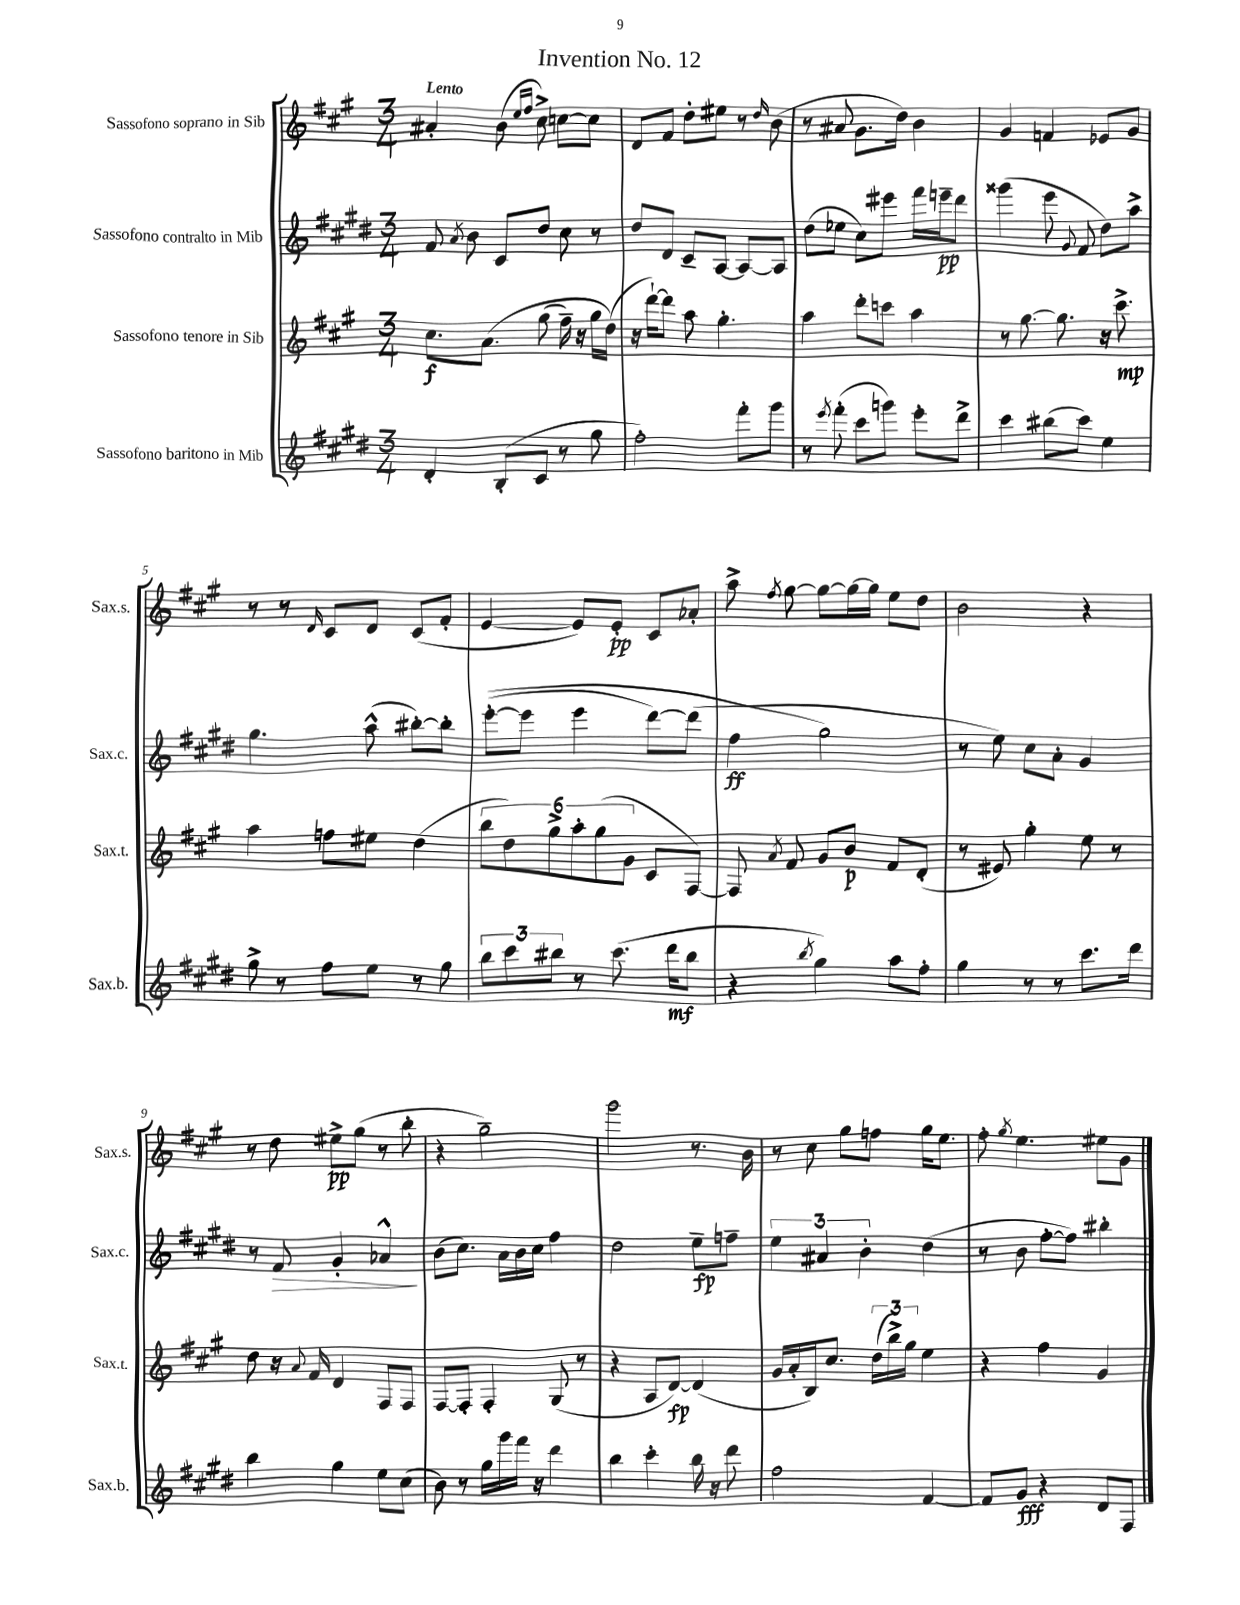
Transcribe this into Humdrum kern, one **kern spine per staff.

**kern	**dynam	**kern	**dynam	**kern	**dynam	**kern	**dynam
*part4	*part4	*part3	*part3	*part2	*part2	*part1	*part1
*staff4	*staff4	*staff3	*staff3	*staff2	*staff2	*staff1	*staff1
*I"Sassofono baritono in Mib	*	*I"Sassofono tenore in Sib	*	*I"Sassofono contralto in Mib	*	*I"Sassofono soprano in Sib	*
*I'Sax.b.	*	*I'Sax.t.	*	*I'Sax.c.	*	*I'Sax.s.	*
*clefG2	*	*clefG2	*	*clefG2	*	*clefG2	*
*k[f#c#g#d#]	*	*k[f#c#g#]	*	*k[f#c#g#d#]	*	*k[f#c#g#]	*
*M3/4	*	*M3/4	*	*M3/4	*	*M3/4	*
=1	=1	=1	=1	=1	=1	=1	=1
!	!	!	!	!	!	!LO:TX:a:B:t=Lento	!
4d#'/	.	8.cc#\L	f	8f#/	.	4a#X'/	.
.	.	.	.	8qa/	.	.	.
.	.	.	.	8b\	.	.	.
.	.	(8.a\J	.	.	.	.	.
(8B'/L	.	.	.	8c#/L	.	(8b\	.
.	.	.	.	.	.	16qqee/LL	.
.	.	.	.	.	.	16qqff#/JJ	.
8c#/J	.	(8gg#\	.	8dd#/J	.	8cc#^\)	.
8r	.	16ff#~\)	.	8cc#\	.	[8ccn\L	.
.	.	16r	.	.	.	.	.
8gg#\	.	16gg#\LL	.	8r	.	8cc\J]	.
.	.	(16dd\JJ)	.	.	.	.	.
=2	=2	=2	=2	=2	=2	=2	=2
2ff#'\)	.	16r	.	8dd#/L	.	8d/L	.
.	.	[16ddd`\KL)	.	.	.	.	.
.	.	8ddd\J]	.	8d#/J	.	8f#/J	.
.	.	8aa\	.	8c#~/L	.	8dd'\L	.
.	.	4.gg#'\	.	[8A/J	.	8ee#X\J	.
8fff#'\L	.	.	.	8A/L_	.	8r	.
.	.	.	.	.	.	16qqdd/	.
8ggg#\J	.	.	.	8A/J]	.	(8b\	.
=3	=3	=3	=3	=3	=3	=3	=3
8r	.	4aa\	.	(8dd#\L	.	8r	.
8qeee/	.	.	.	.	.	.	.
(8fff#'\	.	.	.	8ee-X\J	.	8a#X/	.
8ccc#\L	.	8ddd'\L	.	8cc#\L)	.	8.g#\L	.
8gggn\J)	.	8cccn\J	.	8eee#X\J	.	.	.
.	.	.	.	.	.	16dd\Jk)	.
8eee'\L	.	4aa\	.	16fff#\LL	.	4b\	.
.	.	.	.	16eeen~\J	pp	.	.
8ddd#^\J	.	.	.	8ddd#\J	.	.	.
=4	=4	=4	=4	=4	=4	=4	=4
4ccc#\	.	8r	.	(4ggg##X\	.	4g#/	.
.	.	[8.gg#\	.	.	.	.	.
(8bb#X\L	.	.	.	8eee\	.	4fn/	.
.	.	8.gg#\]	.	.	.	.	.
.	.	.	.	8qqg#/	.	.	.
8ccc#\J)	.	.	.	8f#/	.	.	.
4ee\	.	16r	.	8dd#\L)	.	8e-X/L	.
.	.	8.ccc#^\	mp	.	.	.	.
.	.	.	.	8aa^\J	.	8g#/J	.
!!LO:LB:g=z
=5	=5	=5	=5	=5	=5	=5	=5
8gg#^\	.	4aa\	.	4.gg#\	.	8r	.
8r	.	.	.	.	.	8r	.
.	.	.	.	.	.	16qqd/	.
8ff#\L	.	8ffn\L	.	.	.	8c#/L	.
8ee\J	.	8ee#X\J	.	(8aa^^\	.	8d/J	.
8r	.	(4dd\	.	[8bb#X'\L)	.	(8c#/L	.
8gg#\	.	.	.	8bb#'\J]	.	8f#'/J	.
=6	=6	=6	=6	=6	=6	=6	=6
12bb\L	.	12bb\L	.	(([8eee'\L	.	[4e/	.
12ccc#\	.	12dd\)	.	.	.	.	.
.	.	.	.	8eee\J]	.	.	.
12bb#X\J	.	12gg#^\	.	.	.	.	.
8r	.	12aa'\	.	4eee\	.	8e/L])	.
.	.	(12gg#\	.	.	.	.	.
(8.ccc#\	.	.	.	.	.	8e'/J	pp
.	.	12g#\J	.	.	.	.	.
.	.	8c#/L	.	[8ddd#\L)	.	8c#/L	.
16ddd#\KL	mf	.	.	.	.	.	.
8bb#\J	.	[8F#/J)	.	(8ddd#\J]	.	8a-X'/J	.
=7	=7	=7	=7	=7	=7	=7	=7
4r	.	8F#/]	.	4ff#\	ff	8aa^\	.
.	.	8qa/	.	.	.	8qff#/	.
.	.	8f#/	.	.	.	[8gg#\	.
8qbb/	.	.	.	.	.	.	.
4gg#\)	.	8g#/L	.	2gg#\)	.	8gg#\L_	.
.	.	8b/J	p	.	.	16gg#\L_	.
.	.	.	.	.	.	16gg#\JJ]	.
8aa\L	.	8f#/L	.	.	.	8ee\L	.
8ff#'\J	.	(8d'/J	.	.	.	8dd\J	.
=8	=8	=8	=8	=8	=8	=8	=8
4gg#\	.	8r	.	8r	.	2b\	.
.	.	8e#X/)	.	8ee\)	.	.	.
8r	.	4gg#'\	.	8cc#\L	.	.	.
8r	.	.	.	8a'\J	.	.	.
8.ccc#\L	.	8ee\	.	4g#/	.	4r	.
.	.	8r	.	.	.	.	.
16ddd#\Jk	.	.	.	.	.	.	.
!!LO:LB:g=z
=9	=9	=9	=9	=9	=9	=9	=9
4bb\	.	8dd\	.	8r	.	8r	.
!	!	!	!	!	!LO:HP:b	!	!
.	.	16r	.	8f#/	>	8dd\	.
.	.	8qqa/	.	.	.	.	.
.	.	16f#/	.	.	.	.	.
4gg#\	.	4d/	.	4g#'/	.	8ee#X^\L	pp
.	.	.	.	.	.	(8gg#\J	.
8ee\L	.	8F#/L	.	4a-X^^/	.	8r	.
(8cc#\J	.	8F#/J	.	.	.	8bb'\	.
.	.	.	.	.	]	.	.
=10	=10	=10	=10	=10	=10	=10	=10
8b\)	.	[8F#/L	.	(8b\L	.	4r	.
8r	.	8F#'/J]	.	8.cc#\J)	.	.	.
16gg#\LL	.	4F#'/	.	.	.	2gg#~\)	.
16ggg#\	.	.	.	16a\LL	.	.	.
16fff#\JJ	.	.	.	16b\	.	.	.
16r	.	.	.	16cc#\JJ	.	.	.
4ddd#\	.	(8G#/	.	4ff#\	.	.	.
.	.	8r	.	.	.	.	.
=11	=11	=11	=11	=11	=11	=11	=11
4bb\	.	4r	.	2dd#\	.	2ggg#\	.
4ccc#'\	.	8A/L	.	.	.	.	.
.	.	[8d/J)	fp	.	.	.	.
16bb\	.	(4d/]	.	8ee~\L	fp	8.r	.
16r	.	.	.	.	.	.	.
8ddd#\	.	.	.	8ffn~\J	.	.	.
.	.	.	.	.	.	16b\	.
=12	=12	=12	=12	=12	=12	=12	=12
2ff#\	.	16g#/LL	.	6ee\	.	8r	.
.	.	16a'/	.	.	.	.	.
.	.	16B/J)	.	.	.	8cc#\	.
.	.	.	.	6a#X/	.	.	.
.	.	8.cc#/J	.	.	.	.	.
.	.	.	.	.	.	8gg#\L	.
.	.	.	.	6b'\	.	.	.
.	.	(24dd\LL	.	.	.	8ffn\J	.
.	.	24bb^\)	.	.	.	.	.
.	.	24gg#\JJ	.	.	.	.	.
[4f#/	.	4ee\	.	(4dd#\	.	16gg#\KL	.
.	.	.	.	.	.	8.ee\J	.
=13	=13	=13	=13	=13	=13	=13	=13
8f#/L]	.	4r	.	8r	.	8ff#'\	.
.	.	.	.	.	.	8qgg#/	.
8g#/J	fff	.	.	8b\	.	4.ee\	.
4r	.	4ff#\	.	[8ff#'\L	.	.	.
.	.	.	.	8ff#\J])	.	.	.
8d#/L	.	4g#/	.	4bb#X'\	.	8ee#X\L	.
8F#/J	.	.	.	.	.	8g#\J	.
==	==	==	==	==	==	==	==
*-	*-	*-	*-	*-	*-	*-	*-
